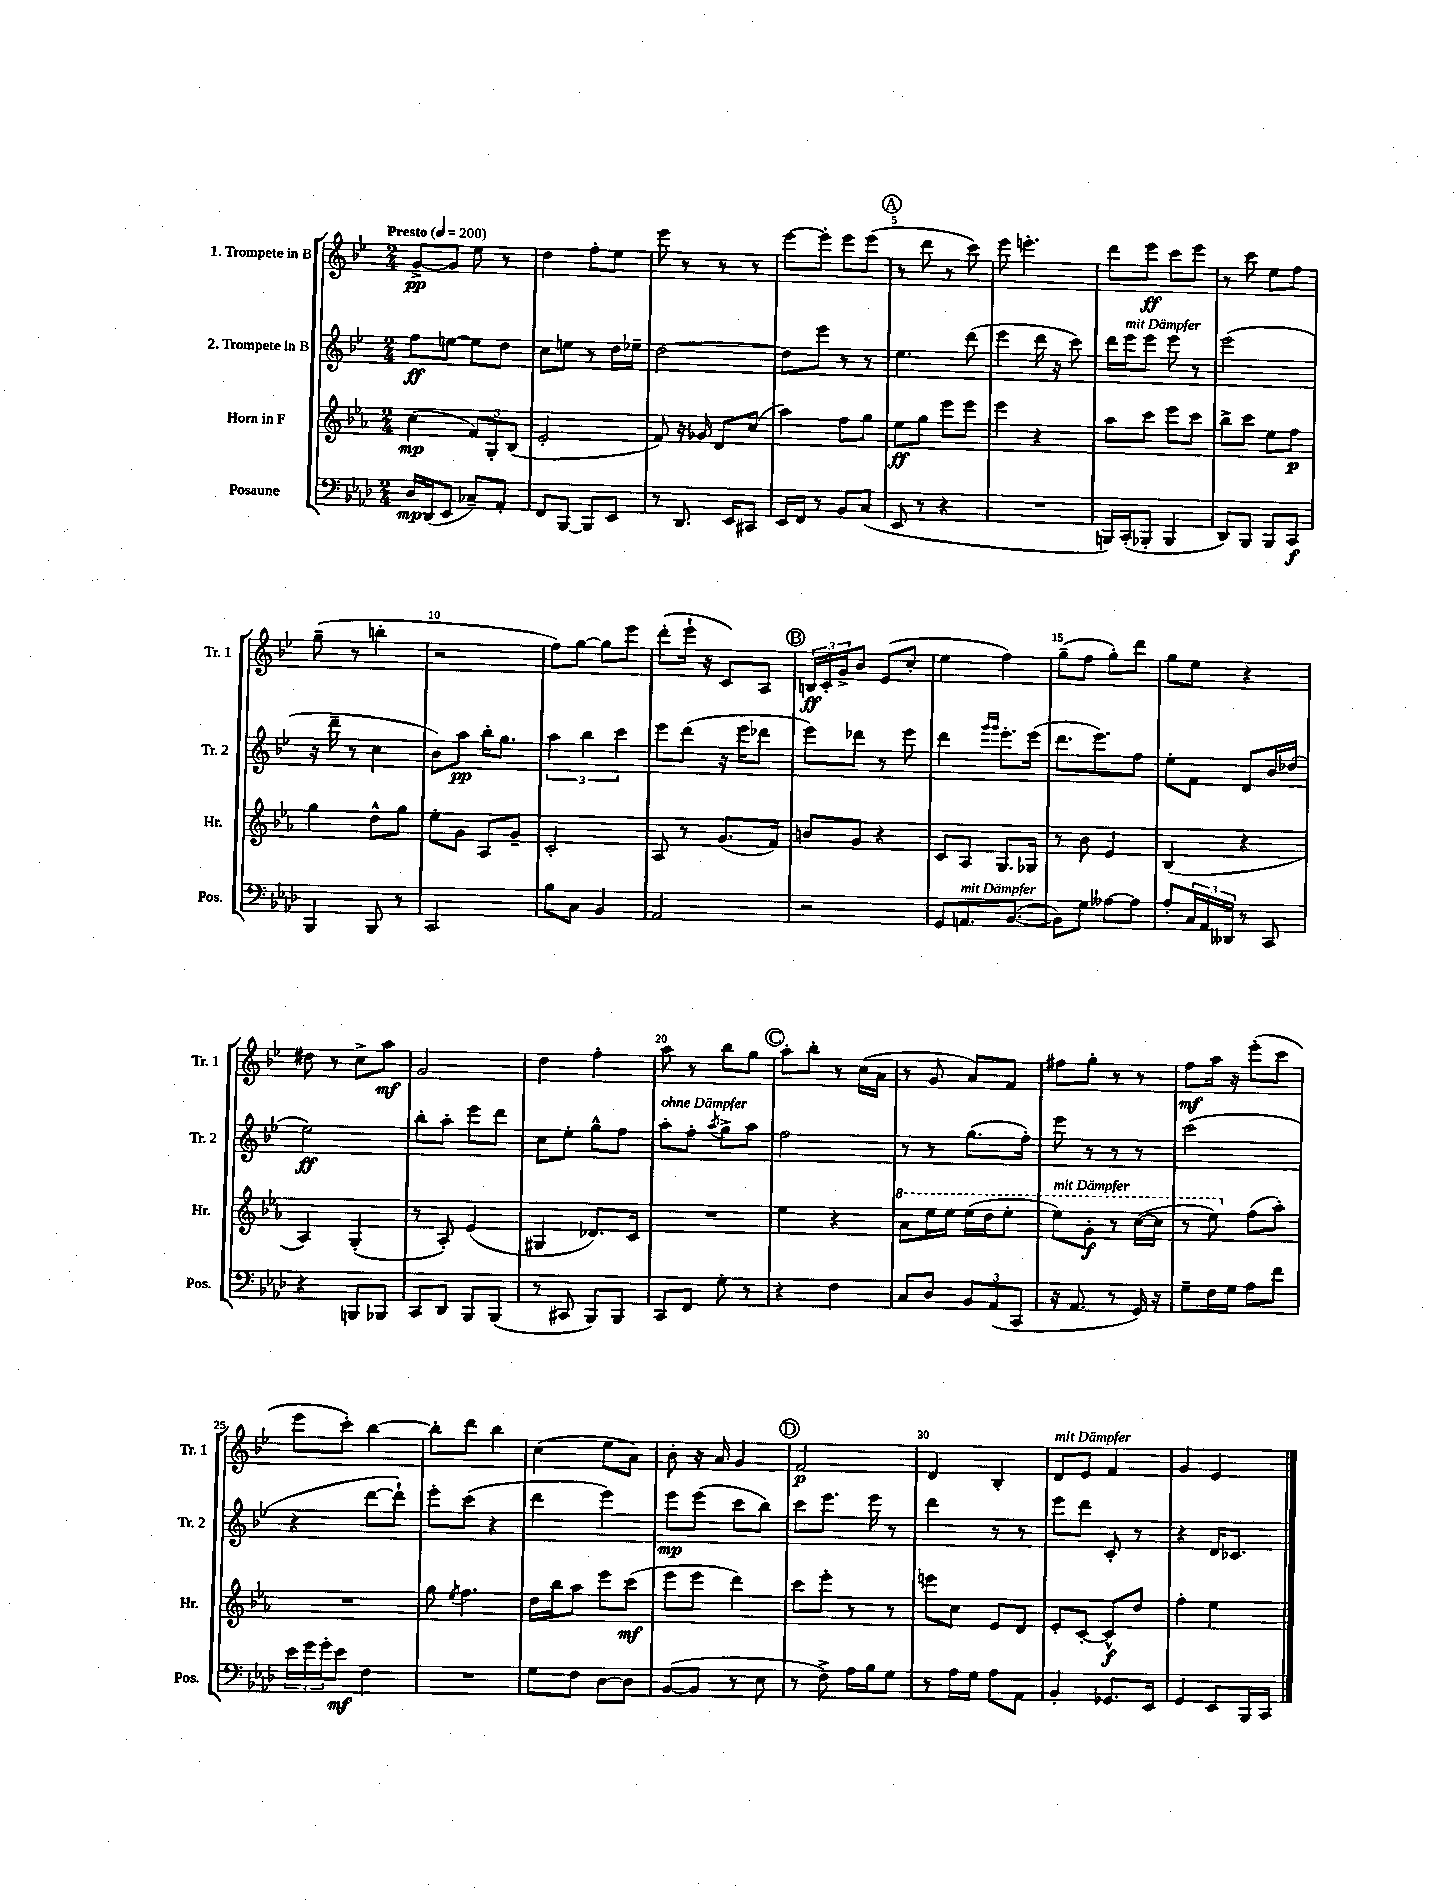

**kern	**kern	**kern	**kern
*staff4	*staff3	*staff2	*staff1
*clefF4	*clefG2	*clefG2	*clefG2
*k[b-e-a-d-]	*k[b-e-a-]	*k[b-e-]	*k[b-e-]
*M2/4	*M2/4	*M2/4	*M2/4
*MM200	*MM200	*MM200	*MM200
16D-	(4cc	8ff	[8g^
(16DD-	.	.	.
8EE-	.	[8ee	8g]
8C-~)	12f)	8ee]	8ee-
.	12G'	.	.
8AA-'	.	8dd	8r
.	(12B-	.	.
=	=	=	=
8FF	2e-'	8cc	4dd
[8BBB-	.	8ee	.
8BBB-]	.	8r	8ff'
8EE-	.	16dd	8ee-
.	.	16ee-~	.
=	=	=	=
8r	8f)	[2dd	8eee-
8.DD-	16r	.	8r
.	16g-	.	.
.	8d	.	8r
16EE-	.	.	.
8CC#	(8cc	.	8r
=	=	=	=
16EE-	4aa-)	8dd]	[8eee-
16FF	.	.	.
8r	.	8eee-	8eee-']
8BB-	8ff	8r	8eee-
(8C	8gg	8r	(8eee-
=	=	=	=
8EE-	8ee-	4.ee-	8r
8r	8gg	.	8ddd
4r	8eee-	.	8r
.	8eee-	(8ddd	8ccc)
=	=	=	=
2r	4eee-	4eee-	8eee-
.	.	.	4.eee'
.	4r	16ddd	.
.	.	16r	.
.	.	8ccc)	.
=	=	=	=
16BBB)	8aa-	16ddd	8ddd
(16CC'	.	16eee-	.
8BBB-'	8ccc	8eee-	8eee-
4BBB-	8eee-	8eee-	8ccc
.	8ccc	8r	8eee-
=	=	=	=
8DD-)	8bb-^	(2eee-	8r
8BBB-	8ccc	.	8ccc
8BBB-	8ee-	.	8ee-
8CC	8ff	.	8ff
=	=	=	=
4BBB-	4gg	16r	(8gg~
.	.	16ddd~	.
.	.	8r	8r
8BBB-	8dd^^	4cc	4bb'
8r	8gg	.	.
=	=	=	=
2CC	8ee-'	8b-)	2r
.	8g	8aa	.
.	8A-	16bb-'	.
.	.	8.gg	.
.	8g~	.	.
=	=	=	=
8B-	2c'	6aa	8ff)
8C	.	.	[8gg
.	.	6bb-	.
4BB-	.	.	8gg]
.	.	6ccc	.
.	.	.	8eee-
=	=	=	=
2AA-	8A-	8eee-	(8ddd'
.	8r	(8ddd	16eee-`
.	.	.	16r
.	(8.g	16r	8c)
.	.	16eee-	.
.	.	8ddd-	8A
.	16f)	.	.
=	=	=	=
2r	8b	8eee-)	24B
.	.	.	24c'
.	.	.	24g^
.	8g	8ddd-	8b-
.	4r	8r	(8e-
.	.	8eee-	8cc'
=	=	=	=
8GG	8c	4ddd	4ee-
8.AA	8A-	.	.
.	.	16qqggg	.
.	.	16qqggg	.
.	8.G	8.eee-'	4ff)
([8.BB-	.	.	.
.	16G-	(16eee-	.
=	=	=	=
8BB-])	8r	8.ddd	(8gg~
8G	8b-	.	8ff
.	.	8.eee-)	.
[8A--	4e-	.	8gg')
8A--]	.	8ff	8ddd
=	=	=	=
8A-'	(4B-	8ee-'	8gg
24C	.	8f	8ee-
24AA-	.	.	.
24DD--	.	.	.
8r	4r	8d	4r
8CC	.	16b-	.
.	.	(16dd-	.
=	=	=	=
4r	4A-)	2ee-)	8dd#
.	.	.	8r
8BBB	(4G'	.	8cc^
8BBB-	.	.	8aa
=	=	=	=
8CC	8r	8bb-'	2g
8DD-	8A-')	8aa'	.
8BBB-	(4e-	8eee-	.
(8BBB-	.	8ddd	.
=	=	=	=
8r	4G#	8cc	4dd
8CC#	.	8ee-'	.
8BBB-)	8.d-)	8gg^^	4ff'
8BBB-	.	8ff	.
.	16c	.	.
=	=	=	=
8CC	2r	8aa'	8aa
8FF	.	8ff'	8r
.	.	8qaa	.
8G'	.	8gg^	8bb-
8r	.	8aa	8gg
=	=	=	=
4r	4ee-	2ff	8aa'
.	.	.	8bb-'
4F	4r	.	8r
.	.	.	(16cc
.	.	.	16a
=	=	=	=
8C	8aa-	8r	8r
8D-	16eee-	8r	8g
.	16eee-	.	.
12BB-	(16eee-	(8.gg	8a)
.	16ddd	.	.
(12AA-	.	.	.
.	8eee-'	.	8f
12CC	.	.	.
.	.	16ff')	.
=	=	=	=
16r	8eee-)	8eee-	8ff#
8.AA-	.	.	.
.	8gg'	8r	8gg'
8r	8r	8r	8r
16GG)	([16ccc	8r	8r
16r	16ccc]	.	.
=	=	=	=
8G~	8r	(2ccc	8ff
16F	8eee-)	.	16aa
16G	.	.	16r
8A-	(8ff	.	(8eee-'
8f	8aa-')	.	8ccc
=	=	=	=
24e-	2r	4r	8eee-
24g	.	.	.
24g'	.	.	.
8e-	.	.	8ccc')
4F	.	[8ddd	[4bb-
.	.	8ddd`])	.
=	=	=	=
2r	8gg	8eee-'	8bb-']
.	8qee-	.	.
.	4.ff	(8ccc	8ddd
.	.	4r	4bb-
=	=	=	=
8G	16dd	4ddd	(4cc
.	16bb-	.	.
8F	8aa-	.	.
[8D-	8eee-	4eee-)	8ee-
8D-]	(8ccc	.	8a)
=	=	=	=
([8BB-	8eee-	8eee-	8b-'
8BB-]	8eee-	(8eee-	16r
.	.	.	16a
8r	4ddd)	8ccc	4g
8E-	.	8bb-)	.
=	=	=	=
8r	8ccc	8ccc	2f
8F^)	8eee-'	8.eee-	.
16A-	8r	.	.
16B-	.	16eee-	.
8G	8r	8r	.
=	=	=	=
8r	8eee	4ddd	4d
16A-	8cc	.	.
16G	.	.	.
8A-	8e-	8r	4B-'
8AA-	8d	8r	.
=	=	=	=
4BB-'	8e-'	8eee-	8d
.	[8c'	8ddd	8e-
8.GG-	8c^^]	8c'	4f
.	8dd	8r	.
16EE-	.	.	.
=	=	=	=
4GG	4ff'	4r	4g
8EE-	4ee-	16d	4e-
.	.	8.c-	.
16BBB-	.	.	.
16CC	.	.	.
==	==	==	==
*-	*-	*-	*-
